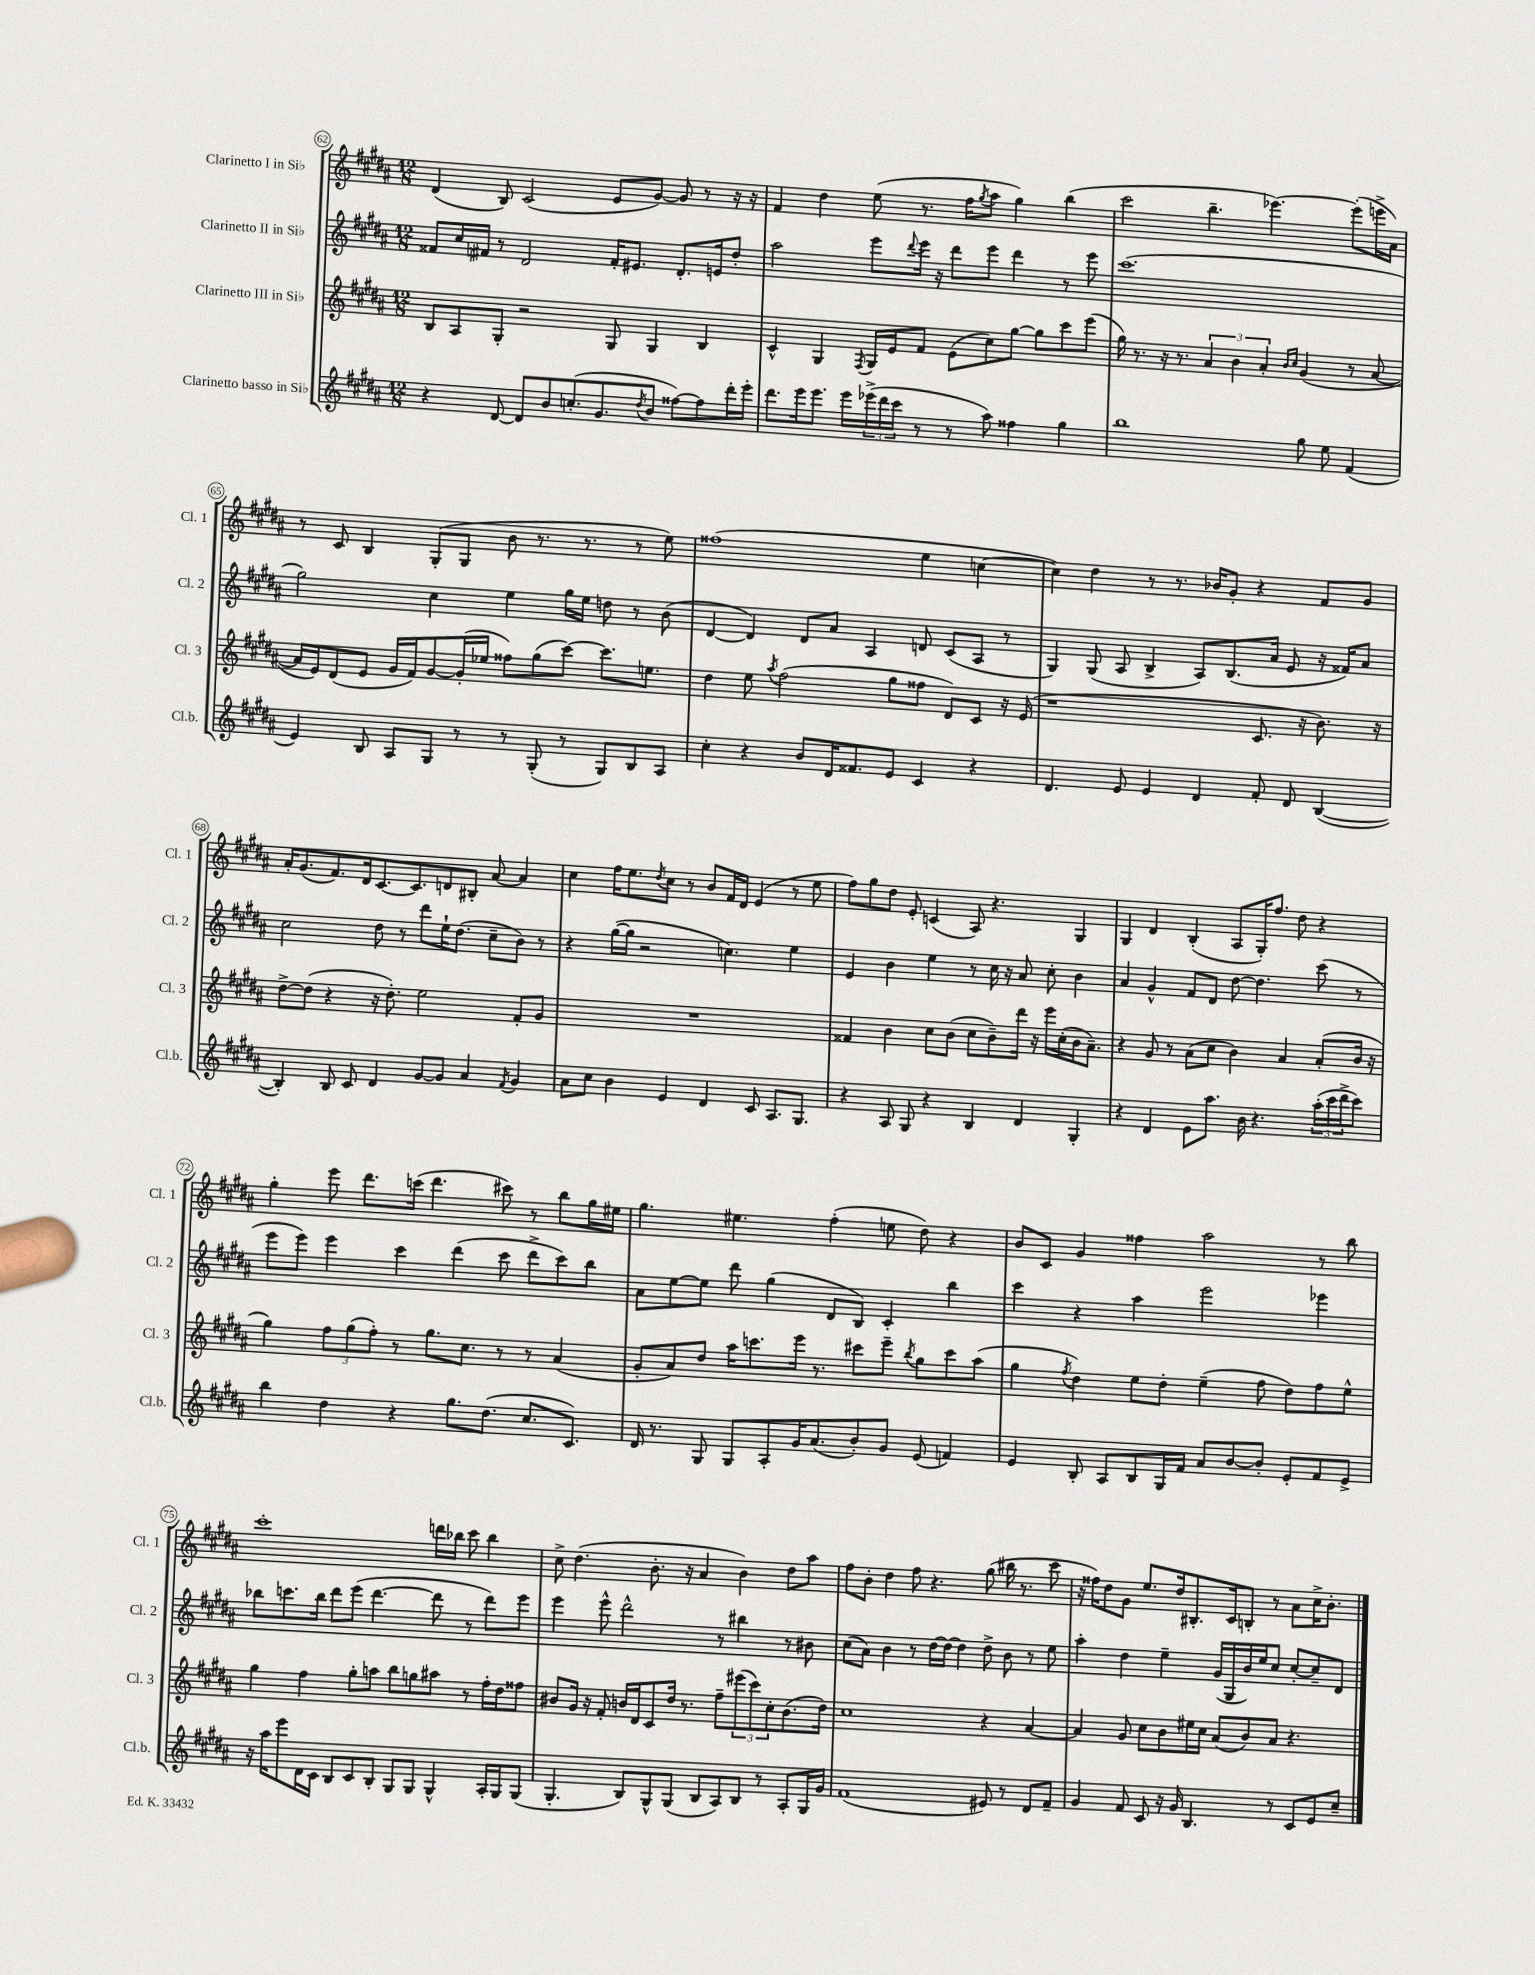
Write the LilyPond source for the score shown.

<<
\new StaffGroup <<
\new Staff = "s0" \with { instrumentName = "Clarinetto I in Sib" shortInstrumentName = "Cl. 1" } {
    \clef treble \key b \major \numericTimeSignature \time 12/8
    dis'4( b8) cis'2( e'8 gis'8~) gis'8 r8 r16 r16 |
    fis'4 dis''4 e''8( r8. fis''16 \acciaccatura { gis''8 } ais''8 gis''4) b''4( |
    cis'''2 b''4.-- ees'''4.~) ees'''8-.( e'''16-> ais'16) |
    r8 cis'8 b4 gis8-.( gis8 b'8 r8. r8. r8 e''8) |
    fisis''1( e''4 c''4~ |
    c''4) dis''4 r8 r8. bes'16 gis'8-. r4 fis'8 gis'8 |
    ais'16-. gis'8.( fis'8.) dis'16 cis'8.~ cis'8. d'8 bis8-. ais'8~ ais'4 |
    cis''4 fis''16 e''8. \acciaccatura { dis''8 } cis''8 r8 b'8 fis'16 dis'16 e'4( r8 e''8 |
    fis''8) gis''8 dis''8 e'8-. c'4( ais8) r4. gis4 |
    gis4 dis'4 b4-.( ais8 gis16-.) fis''8. dis''8 r4 |
    gis''4-. e'''8 dis'''8. c'''16( dis'''4. cis'''8) r8 b''8 gis''16 eis''16 |
    gis''4. eis''4. fis''4-.( e''8 dis''8) r4 |
    b'8 cis'8 gis'4 fisis''4 ais''2 r8 b''8 |
    cis'''1-. d'''16 bes''16 cis'''8 bes''4 |
    cis''8-> dis''4.( b'8.-. r16 ais'4 b'4) dis''8 ais''8 |
    fis''8 b'8-. dis''4 fis''8 r4. gis''8( bis''16 r8. cis'''8 |
    r16 fisis''16) dis''8 gis'8 e''8. dis''16 bis8.-. cis'16 b8-. r8 ais'8 cis''16-> b'8.-. \bar "|." |
}
\new Staff = "s1" \with { instrumentName = "Clarinetto II in Sib" shortInstrumentName = "Cl. 2" } {
    \clef treble \key b \major \numericTimeSignature \time 12/8
    fisis'8 cis''16 fis'16 r8 dis'2 fis'16-. eis'8. dis'8.-. e'16 dis''8-. |
    ais''2 e'''8 \appoggiatura { dis'''8 } e'''16 r16 dis'''8 e'''8 dis'''4 r8 e'''8 |
    cis'''1.( |
    gis''2) cis''4 e''4 gis''16 e''16 d''8 r8 b'8( |
    dis'4~ dis'4) dis'8 ais'8 ais4 d'8 cis'8( ais8 r8 |
    gis4) gis8( ais8 b4-> ais8) b8.( ais'16 e'8 r16 fisis'16) ais'8 |
    cis''2 dis''8 r8 dis'''8 e''16-! dis''8.( cis''8-- b'8) r8 |
    r4 gis''16~( gis''16 r2 c''4.) e''4 |
    e'4 b'4 e''4 r8 cis''16 r16 ais'8 cis''8-. b'4 |
    ais'4 gis'4-^ fis'8 dis'8 dis''8~ dis''4. cis'''8( r8 |
    e'''8 e'''8) e'''4 cis'''4 dis'''4( cis'''8 dis'''8-> cis'''8) b''8 |
    ais'8 e''8~ e''8 dis'''8 gis''4( dis'8 b8) cis'4-. b''4 |
    cis'''4 r4 ais''4 e'''2 ees'''4 |
    bes''8 c'''8. bes''16 dis'''8 e'''8( dis'''4.~ dis'''8 r8 dis'''8) e'''8 |
    e'''4 e'''8-^ dis'''2-^ r8 bis''4 r8 bis'8 |
    cis''8( ais'8) b'4 r8 dis''16~ dis''16~ dis''4 dis''8-> b'8 r8 e''8 |
    ais''4-. dis''4 e''4-- gis'16( gis16 b'16) e''16 cis''8 cis''8~-. cis''8-- dis'8 \bar "|." |
}
\new Staff = "s2" \with { instrumentName = "Clarinetto III in Sib" shortInstrumentName = "Cl. 3" } {
    \clef treble \key b \major \numericTimeSignature \time 12/8
    b8 ais8 gis8-. r2 gis8 gis4 b4 |
    cis'4-^ gis4 \acciaccatura { fis8 } gis16 e'16 fis'8 e'8( cis''8) gis''8~ gis''8 cis'''8 e'''8( |
    gis''16) r8. r16 r8. \tuplet 3/2 { ais'4 b'4 ais'4-. } \grace { b'16 cis''16 } gis'4( r8 ais'8~ |
    ais'16 e'16) dis'8( e'8 gis'16 fis'16) gis'8~ gis'16-.( ees''16 fisis''8) gis''8( cis'''8~) cis'''8. e''8. |
    dis''4 e''8 \acciaccatura { ais''8 } fis''2( gis''8 fisis''8 dis'8) cis'8 r16 e'16( |
    r1 cis'8. r16 b'8.) r16 |
    dis''8~-> dis''8( r4 r16 dis''8.-.) e''2 fis'8-. gis'8 |
    R1. |
    fisis'4 b'4 cis''8 b'8( cis''8 b'8--) dis'''16 r16 e'''16 cis''16-.( b'16 ais'8.--) |
    r4 gis'8 r8 ais'8( cis''8 b'4) ais'4 ais'8-.( b'16 r16 |
    gis''4) \tuplet 3/2 { fis''8 gis''8( fis''8-.) } r8 gis''8. cis''8. r8 r8 ais'4( |
    gis'8-. ais'8) dis''8 ais''16 c'''8. e'''16 r8. cis'''8 e'''8-- \acciaccatura { b''8 } gis''8 cis'''8 ais''8( |
    gis''4 \acciaccatura { fis''8 } dis''4) e''8 dis''8-. e''4--( fis''8 dis''8) fis''8 e''8-^ |
    gis''4 fis''4 gis''8-. a''8 b''8 g''8 ais''8 r8 fis''16-. dis''16 fisis''8 |
    bis'8 gis'16 r16 fis'8-. b'16 dis'16 cis'8 dis''16 r8. fis''8-- \tuplet 3/2 { eis'''8( cis'''8) cis''8-. } b'8.( dis''16) |
    cis''1 r4 ais'4~ |
    ais'4 gis'8 cis''8 b'8 eis''16 cis''16 ais'8( b'8) ais'8 r4. \bar "|." |
}
\new Staff = "s3" \with { instrumentName = "Clarinetto basso in Sib" shortInstrumentName = "Cl.b." } {
    \clef treble \key b \major \numericTimeSignature \time 12/8
    r4 dis'8~ dis'8 b'8 c''8.-.( gis'8. \acciaccatura { dis''8 } b'8 fisis''8~) fisis''8 dis'''16-. e'''16-. |
    dis'''8. e'''16 e'''8. e'''16 \tuplet 3/2 { ees'''16->( dis'''16 cis'''16 } r8 r8 ais''8) fisis''4 gis''4 |
    b''1 gis''8 e''8 fis'4( |
    e'4) b8 ais8 gis8 r8 r8 gis8-.( r8 gis8) b8 ais8 |
    cis''4-. r4 b'8 dis'16 fisis'8. e'8 cis'4 r4 |
    dis'4. e'8 e'4 dis'4 fis'8-. dis'8 b4~( |
    b4-.) b8 cis'8 dis'4 gis'8~ gis'8 ais'4 \acciaccatura { fis'8 } gis'4 |
    ais'8 cis''8 b'4 e'4 dis'4 cis'8 ais8. gis8. |
    r4 ais8 gis8 r4 b4 dis'4 gis4-. |
    r4 dis'4 e'8 ais''8. b'16 r4. \tuplet 3/2 { ais''16-.( cis'''16 dis'''16-> } cis'''8) |
    b''4 dis''4 r4 gis''8. dis''8.( cis''8. cis'8.) |
    dis'16 r8. gis8 gis8 ais8-. gis'16 ais'8.( b'8-.) gis'8 e'8( f'4) |
    e'4 b8-. ais8 b8 gis16 fis'16 ais'8 b'8~ b'8-. e'8-. fis'8 e'8-> |
    r16 ais''16 e'''8 dis'16 cis'16 b8 cis'8 b8-. gis8 gis8 gis4-^ ais16-. gis16 gis8( |
    gis4.-. b8) gis8-^ gis8( b8 ais8) b8 r8 ais8-. gis16 gis'16 |
    fis'1( eis'8) r8 dis'8 fis'8-- |
    gis'4 fis'8 cis'8 r16 gis'16 b4. r8 cis'8 e'8 cis''8-- \bar "|." |
}
>>
>>
\layout { \context { \Score currentBarNumber = #62 \override BarNumber.stencil = #(make-stencil-circler 0.1 0.3 ly:text-interface::print) } }
